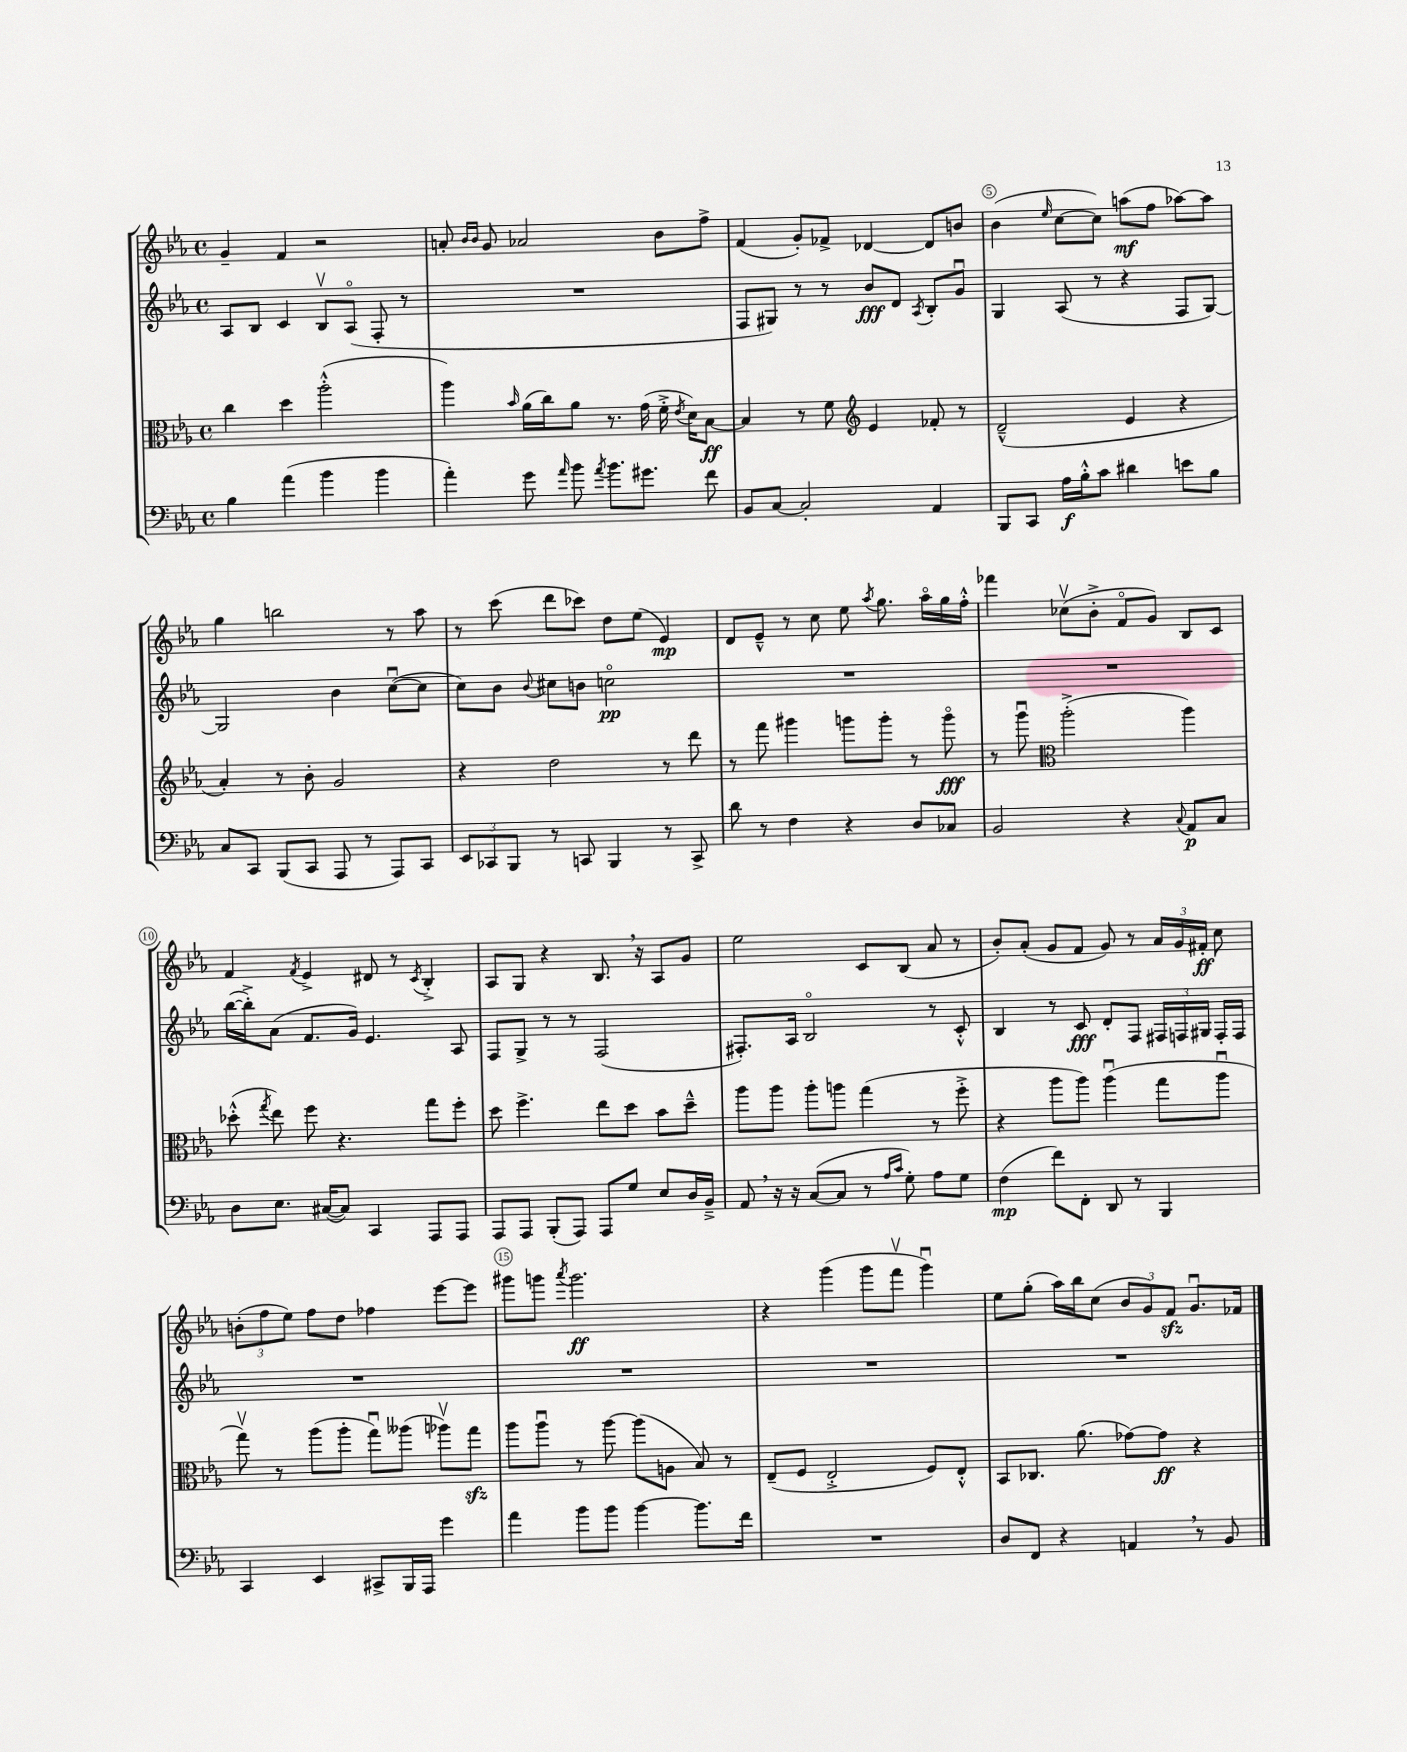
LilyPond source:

<<
\new StaffGroup <<
\new Staff = "s0" {
    \clef treble \key ees \major \defaultTimeSignature \time 4/4
    \autoBeamOff g'4-- f'4 r2 |
    a'8-. \grace { bes'16[ bes'16] } g'8 aes'2 bes'8[ f''8]-> |
    f'4( g'8[-.) fes'8]-> des'4~ des'8[ b'8] |
    bes'4( \grace { ees''16 } c''8[~ c''8]) a''8[\mf( f''8] aes''8[~) aes''8] |
    g''4 b''2 r8 aes''8 |
    r8 c'''8( d'''8[ ces'''8]) d''8[ ees''8]( ees'4\mp) |
    d'8[ ees'8]---^ r8 c''8 ees''8 \acciaccatura { aes''8 } g''8. aes''16[\flageolet g''16 f''16]-.-^ |
    fes'''4 ces''8[\upbow( bes'8]-.-> f'8[\flageolet g'8]) bes8[ c'8] |
    f'4 \acciaccatura { f'8 } ees'4-> dis'8 r8 \acciaccatura { c'8 } bes4-.-> |
    aes8[ g8] r4 bes8. \breathe r16 aes8[ g'8] |
    ees''2 c'8[ bes8]( aes'8 r8 |
    bes'8[-.) aes'8]-.( g'8[ f'8] g'8) r8 \tuplet 3/2 { aes'16[ g'16 fis'16]-.\ff } c''8 |
    \tuplet 3/2 { b'8[-.( f''8 ees''8]) } f''8[ d''8] fes''4 ees'''8[~ ees'''8] |
    gis'''8[ g'''8] \acciaccatura { aes'''8 } g'''2.\ff |
    r4 g'''4( g'''8[ f'''8]\upbow g'''4\downbow) |
    ees''8[ g''8]-.( aes''16[) bes''16 c''8]( \tuplet 3/2 { bes'8[ g'8) f'8]\sfz } g'8.[\downbow fes'16] \bar "|." |
}
\new Staff = "s1" {
    \clef treble \key ees \major \defaultTimeSignature \time 4/4
    \autoBeamOff aes8[ bes8] c'4 bes8[\upbow aes8]\flageolet( f8-. r8 |
    R1 |
    f8[ gis8]) r8 r8 bes'8[\fff d'8] \acciaccatura { aes8 } bes8[-. g'8]\downbow |
    g4 aes8( r8 r4 f8[ g8]~) |
    g2 bes'4 c''8[~\downbow( c''8] |
    c''8[) bes'8] \appoggiatura { bes'8 } cis''8[ b'8] c''2\flageolet\pp |
    R1 |
    R1 |
    bes''16[~( bes''16-.->) aes'8]( f'8.[ g'16]) ees'4. aes8 |
    f8[ g8]-> r8 r8 f2( |
    fis8.[-.) aes16] bes2\flageolet r8 c'8-.-^ |
    bes4 r8 c'8\fff d'8[-. f8] \tuplet 3/2 { fis16[ f16 gis16] } f16[-. f16] |
    R1 |
    R1 |
    R1 |
    R1 \bar "|." |
}
\new Staff = "s2" {
    \clef alto \key ees \major \defaultTimeSignature \time 4/4
    \autoBeamOff c''4 d''4 aes''2-.-^( |
    aes''4) \grace { bes'16 } aes'16[( c''16) aes'8] r8. g'16( f'16-.-> \acciaccatura { ees'8 } d'16[) bes8]~\ff |
    bes4 r8 f'8 \clef treble ees'4 fes'8-. r8 |
    d'2---^( ees'4 r4 |
    aes'4-.) r8 bes'8-. g'2 |
    r4 d''2 r8 d'''8 |
    r8 f'''8 gis'''4 g'''8[ g'''8]-. r8 g'''8\flageolet\fff |
    r8 g'''8\downbow \clef alto aes''2-.->( aes''4) |
    des''8-.-^( \acciaccatura { g''8 } ees''8) f''8 r4. g''8[ f''8]-. |
    d''8 f''4.-> ees''8[ d''8] bes'8[ d''8]---^ |
    aes''8[ aes''8] aes''8[-. a''8] g''4( r8 f''8-.-> |
    r4 aes''8[ aes''8]) aes''4\downbow( g''8[ aes''8]\downbow |
    g''8\upbow) r8 aes''8[( aes''8]-. g''8[\downbow) aeses''8]( aes''8[\upbow) g''8]\sfz |
    aes''8[ aes''8]\downbow r8 aes''8~ aes''8[( a8] bes8) r8 |
    ees8[--( f8] ees2-.-> f8[) ees8]-.-^ |
    bes,8[ ces8.] aes'8.( ges'8[~) ges'8]\ff r4 \bar "|." |
}
\new Staff = "s3" {
    \clef bass \key ees \major \defaultTimeSignature \time 4/4
    \autoBeamOff bes4 aes'4( bes'4 bes'4 |
    aes'4-.) g'8 \grace { aes'16 } bes'8 \acciaccatura { aes'8 } bes'8.[ gis'8.] f'8 |
    bes,8[ c8]~ c2-. aes,4 |
    bes,,8[ c,8] aes16[\f bes16-.-^ c'8] dis'4 e'8[ bes8] |
    c8[ c,8] bes,,8[( c,8] aes,,8 r8 aes,,8[) c,8] |
    \tuplet 3/2 { ees,8[ ces,8 bes,,8] } r8 c,8 bes,,4 r8 c,8-> |
    d'8 r8 f4 r4 d8[ ces8] |
    bes,2 r4 \appoggiatura { c8 } aes,8[\p c8] |
    d8[ ees8.] cis16[~( cis8]) c,4 aes,,8[ aes,,8] |
    aes,,8[ aes,,8] bes,,8[-.( aes,,8]) aes,,8[ g8] ees8[ d16 bes,16]---> |
    aes,8 \breathe r16 r16 c8[~( c8] r8 \grace { aes16[ c'16] } g8-.) aes8[ g8] |
    f4\mp( f'8[) f,8]-. d,8 r8 bes,,4 |
    c,4 ees,4 cis,8[-> bes,,16 aes,,16] g'4 |
    aes'4 bes'8[ bes'8] bes'4~ bes'8.[ f'16] |
    R1 |
    d8[ f,8] r4 a,4 \breathe r8 bes,8 \bar "|." |
}
>>
>>
\layout { \context { \Score currentBarNumber = #2 \override BarNumber.break-visibility = ##(#f #t #t) barNumberVisibility = #(every-nth-bar-number-visible 5) \override BarNumber.stencil = #(make-stencil-circler 0.1 0.3 ly:text-interface::print) } }
